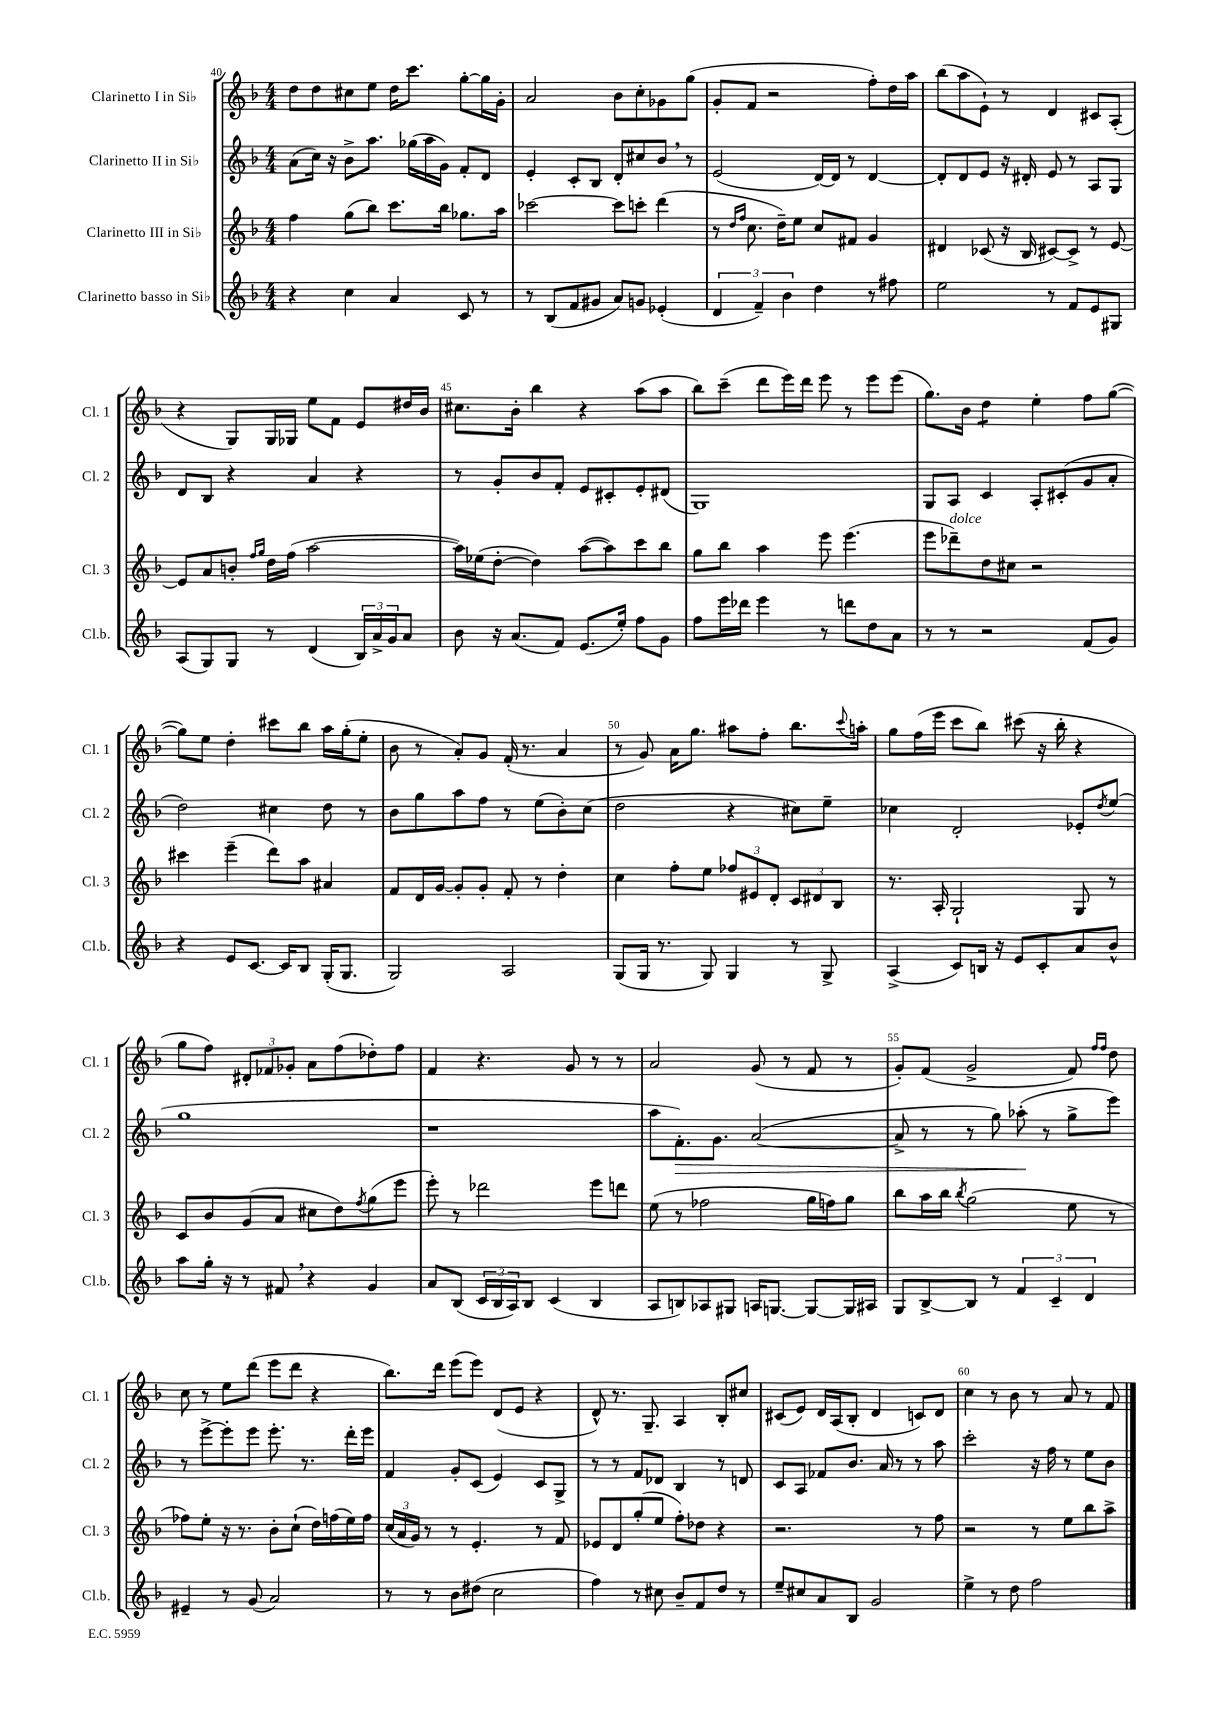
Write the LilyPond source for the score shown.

<<
\new StaffGroup <<
\new Staff = "s0" \with { instrumentName = "Clarinetto I in Sib" shortInstrumentName = "Cl. 1" } {
    \clef treble \key f \major \numericTimeSignature \time 4/4
    d''8 d''8 cis''8 e''8 d''16 c'''8. g''8~-. g''16 g'16-. |
    a'2 bes'8 c''8-. ges'8 g''8( |
    g'8-. f'8 r2 f''8-.) d''16 a''16 |
    bes''8( a''8 e'8-!) r8 d'4 cis'8 a8-.( |
    r4 g8) g16 ges16 e''8 f'8 e'8 dis''16 bes'16 |
    cis''8. bes'16-. bes''4 r4 a''8( a''8 |
    bes''8) c'''8--( d'''8 e'''16) d'''16 e'''8 r8 e'''8 e'''8( |
    g''8.) bes'16 d''4:8 e''4-. f''8 g''8~( |
    g''8) e''8 d''4-. cis'''8 bes''8 a''16 g''16-.( e''8-. |
    bes'8 r8 a'8-.) g'8 f'16-.( r8. a'4 |
    r8 g'8) a'16 g''8. ais''8 f''8-. bes''8. \appoggiatura { c'''8 } a''16-. |
    g''8 f''16( e'''16 c'''8 bes''8) cis'''8( r16 bes''16-. r4 |
    g''8 f''8) \tuplet 3/2 { dis'8-. fes'8 ges'8-. } a'8 f''8( des''8-.) f''8 |
    f'4 r4. g'8 r8 r8 |
    a'2 g'8( r8 f'8 r8 |
    g'8-.) f'8( g'2-> f'8) \grace { f''16 f''16 } d''8 |
    c''8 r8 e''8 d'''8( e'''8 d'''8 r4 |
    bes''8.) d'''16 e'''8( e'''8) d'8( e'8 r4 |
    d'8-^) r8. g8.-- a4 bes8-. cis''8 |
    cis'8( e'8) d'16 a16( bes8-. d'4 c'8) d'8 |
    c''4 r8 bes'8 r8 a'8 r8 f'8 \bar "|." |
}
\new Staff = "s1" \with { instrumentName = "Clarinetto II in Sib" shortInstrumentName = "Cl. 2" } {
    \clef treble \key f \major \numericTimeSignature \time 4/4
    a'8( c''16) r16 bes'8-> a''8. ges''16( a''16 g'16) f'8-. d'8 |
    e'4-. c'8-. bes8 d'8-. cis''8 bes'8 \breathe r8 |
    e'2( d'16~) d'16 r8 d'4~ |
    d'8-. d'8 e'8 r16 dis'16-. e'8 r8 a8 g8 |
    d'8 bes8 r4 a'4 r4 |
    r8 g'8-. bes'8 f'8-. e'8 cis'8-. e'8-. dis'8( |
    g1) |
    g8 a8 c'4 a8-. cis'8-.( g'8 a'8-. |
    d''2) cis''4 d''8 r8 |
    bes'8 g''8 a''8 f''8 r8 e''8( bes'8-.) c''8( |
    d''2 r4 cis''8) e''8-- |
    ces''4 d'2-. ees'8-. \acciaccatura { d''8 } e''8( |
    g''1 |
    r1 |
    a''8 f'8.-.\>) g'8. a'2~( |
    a'8-> r8 r8 g''8) aes''8-.\!( r8 g''8-> e'''8) |
    r8 e'''8~-> e'''8-. e'''8 e'''8.-. r8. d'''16-. e'''16 |
    f'4 g'8-. c'8( e'4) c'8 g8-> |
    r8 r8 f'8 des'8 bes4 r8 d'8 |
    c'8 a8 fes'8 bes'8. a'16 r8 r8 a''8 |
    c'''2-. r16 f''16 r8 e''8 bes'8 \bar "|." |
}
\new Staff = "s2" \with { instrumentName = "Clarinetto III in Sib" shortInstrumentName = "Cl. 3" } {
    \clef treble \key f \major \numericTimeSignature \time 4/4
    f''4 g''8( bes''8) c'''8. bes''16 ges''8. a''16 |
    ces'''2~ ces'''8 c'''8-. d'''4( |
    r8 \grace { d''16 f''16 } c''8. d''16--) e''8 c''8 fis'8 g'4 |
    dis'4 ces'8( r16 bes16 cis'8~) cis'8-> r8 e'8~ |
    e'8 a'8 b'8-. \grace { f''16 g''16 } d''16 f''16( a''2~ |
    a''16) ees''16( d''8~-. d''4) a''8~( a''8) c'''8 bes''8 |
    g''8 bes''8 a''4 e'''8 e'''4.( |
    e'''8 des'''8--^\markup { \italic "dolce" }) d''8 cis''8 r2 |
    cis'''4 e'''4--( d'''8) a''8 ais'4 |
    f'8 d'16 g'16~ g'8-. g'8-. f'8-. r8 d''4-. |
    c''4 f''8-. e''8 \tuplet 3/2 { fes''8 eis'8 d'8-. } \tuplet 3/2 { c'8 dis'8 bes8 } |
    r8. a16-. g2-! g8 r8 |
    c'8 bes'8 g'8( a'8 cis''8 d''8) \acciaccatura { f''8 } g''8( e'''8 |
    e'''8-.) r8 des'''2 e'''8 d'''8 |
    e''8( r8 fes''2 g''16 f''16) g''8 |
    bes''8 a''16 bes''16 \acciaccatura { bes''8 } g''2( e''8 r8 |
    fes''8) e''8-. r16 r8. bes'8-. c''8-!( d''16) f''16( e''16) f''16 |
    \tuplet 3/2 { c''16( a'16 g'16) } r8 r8 e'4.-. r8 f'8 |
    ees'8 d'8 g''8-.( e''8 f''8-.) des''8 r4 |
    r2. r8 f''8 |
    r2 r8 e''8 bes''8 a''8-> \bar "|." |
}
\new Staff = "s3" \with { instrumentName = "Clarinetto basso in Sib" shortInstrumentName = "Cl.b." } {
    \clef treble \key f \major \numericTimeSignature \time 4/4
    r4 c''4 a'4 c'8 r8 |
    r8 bes8( f'8 gis'8 a'8) g'8 ees'4-.( |
    \tuplet 3/2 { d'4 f'4--) bes'4 } d''4 r8 fis''8 |
    e''2 r8 f'8 e'8 gis8 |
    a8( g8) g8 r8 d'4( \tuplet 3/2 { bes16) a'16-> g'16 } a'8 |
    bes'8 r16 a'8.( f'8) e'8.( e''16-.) f''8 g'8 |
    f''8 e'''16 des'''16 e'''4 r8 d'''8 d''8 a'8 |
    r8 r8 r2 f'8( g'8) |
    r4 e'8 c'8.~ c'16 bes8 g16-.( g8. |
    g2) a2 |
    g8( g16 r8. g8) g4 r8 g8-> |
    a4->( c'8) b16 r16 e'8 c'8-. a'8 bes'8-^ |
    a''8 g''16-. r16 r8 fis'8 \breathe r4 g'4 |
    a'8 bes8( \tuplet 3/2 { c'16 bes16 a16) } bes8 c'4( bes4 |
    a8 b8) aes8 gis8 a16 g8.~ g8~ g16 ais16 |
    g8 bes8~-> bes8 r8 \tuplet 3/2 { f'4 c'4-- d'4 } |
    eis'4-- r8 g'8( a'2) |
    r8 r8 bes'8 dis''8( c''2 |
    f''4) r8 cis''8 bes'8-- f'8 d''8 r8 |
    e''8-- cis''8 a'8 bes8 g'2 |
    e''4-> r8 d''8 f''2 \bar "|." |
}
>>
>>
\layout { \context { \Score currentBarNumber = #40 \override BarNumber.break-visibility = ##(#f #t #t) barNumberVisibility = #(every-nth-bar-number-visible 5) } }
